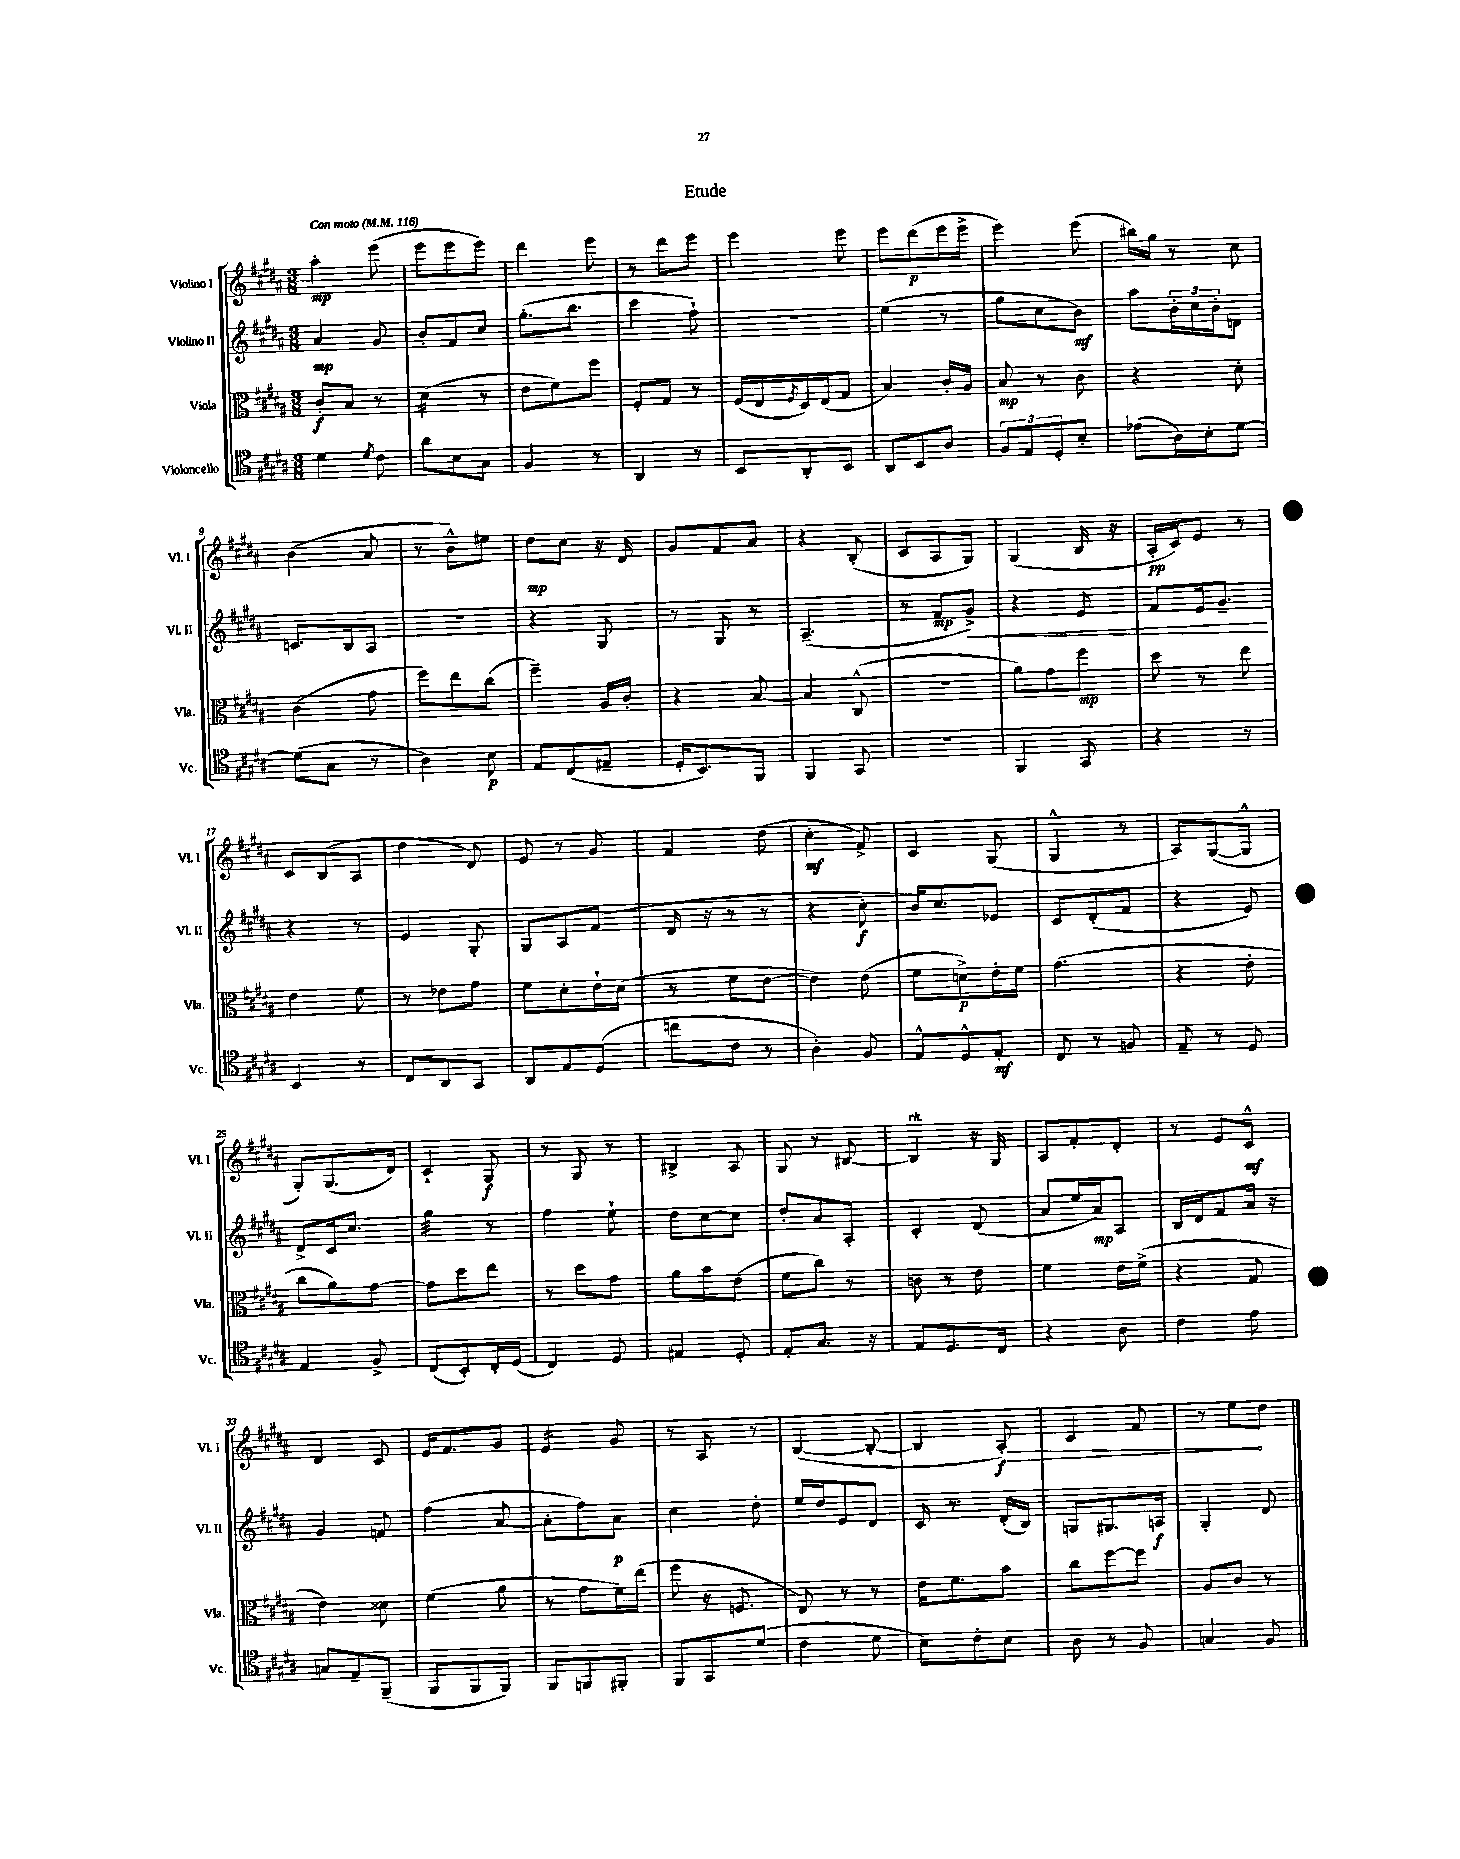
\header { title = "Etude" }
<<
\new StaffGroup <<
\new Staff = "s0" \with { instrumentName = "Violino I" shortInstrumentName = "Vl. I" } {
    \clef treble \key b \major \numericTimeSignature \time 3/8 \tempo "Con moto" 4 = 116
    ais''4-.\mp e'''8( |
    e'''8 e'''8 e'''8) |
    dis'''4 e'''8 |
    r8 dis'''8 e'''8 |
    e'''4 e'''8 |
    e'''8 dis'''8\p( e'''16 e'''16-> |
    e'''4) e'''8( |
    bis''16) gis''16 r8 cis''8 |
    b'4( ais'8 |
    r8 b'8-^) eis''8 |
    dis''8\mp cis''8 r16 dis'16 |
    gis'8 fis'8 ais'8 |
    r4 b8-.( |
    cis'8 ais8 gis8) |
    gis4( b16 r16 |
    ais16-.\pp cis'16) e'8 r8 |
    cis'8 b8( ais8 |
    dis''4 dis'8) |
    e'8 r8 gis'8 |
    fis'4 dis''8( |
    cis''4-.\mf fis'8->) |
    cis'4 gis8( |
    gis4-^ r8 |
    ais8) gis8~( gis8-^ |
    gis8-.) gis8.( dis'16) |
    cis'4-! gis8\f |
    r8 gis8 r8 |
    bis4-> ais8 |
    gis8 r8 bis8~ |
    bis4^\markup { \italic "rit." } r16 gis16 |
    ais8 fis'8-. dis'8-. |
    r8 e'8 cis'8-^\mf |
    dis'4 cis'8 |
    e'16 fis'8. gis'8 |
    e'4:16 gis'8 |
    r8 ais8 r8 |
    b4~( b8~-. |
    b4 \once \override Hairpin.circled-tip = ##t ais8-.\f\>) |
    cis'4 fis'8 |
    r8 e''8\! dis''8 \bar "|." |
}
\new Staff = "s1" \with { instrumentName = "Violino II" shortInstrumentName = "Vl. II" } {
    \clef treble \key b \major \numericTimeSignature \time 3/8
    ais'4\mp gis'8 |
    b'8-. fis'8 cis''8 |
    gis''8.-.( b''8. |
    cis'''4 fis''8-!) |
    R4. |
    e''4( r8 |
    gis''8 cis''8 b'8\mf) |
    ais''8 \tuplet 3/2 { b'16-. cis''16 b'16-. } d'8 |
    c'8. b16 ais8 |
    r4. |
    r4 gis8 |
    r8 gis8 r8 |
    ais4.--( |
    r8 fis'8\mp gis'8->\<) |
    r4 e'8 |
    fis'8 e'16 gis'8.--\! |
    r4 r8 |
    e'4 gis8-. |
    gis8 ais8 fis'8( |
    dis'16 r16 r8 r8 |
    r4 cis''8-.\f |
    b'16) cis''8. ees'8 |
    cis'8 dis'8-.( fis'8 |
    r4 e'8) |
    dis'8-> cis'16 cis''8. |
    gis''4:32 r8 |
    fis''4 e''8-! |
    dis''8 cis''8~ cis''8 |
    dis''8-. ais'8 ais8-. |
    cis'4-. dis'8( |
    ais'8 e''16 ais'16\mp) ais8 |
    b16 dis'16 fis'8 ais'16 r16 |
    gis'4 f'8 |
    fis''4( ais'8~ |
    ais'8-. fis''8) ais'8\p |
    cis''4 dis''8-. |
    e''16 dis''16 e'8 dis'8 |
    cis'16 r8. dis'16-.( b16) |
    g8 gis8. a16\f |
    gis4-. dis'8 \bar "|." |
}
\new Staff = "s2" \with { instrumentName = "Viola" shortInstrumentName = "Vla." } {
    \clef alto \key b \major \numericTimeSignature \time 3/8
    cis'8-.\f b8 r8 |
    dis'4:16( r8 |
    e'8 fis'8) fis''8 |
    fis8-. gis8 r8 |
    fis16( e16 \acciaccatura { fis8 } dis16) e16( gis8 |
    b4) cis'16-. ais16 |
    b8\mp r8 cis'8 |
    r4 dis'8-. |
    cis'4( gis'8 |
    fis''8) e''8 cis''8( |
    fis''4--) ais16 cis'16-. |
    r4 b8~ |
    b4 cis8-^( |
    R4. |
    ais'8) gis'8 fis''8\mp |
    dis''8 r8 e''8 |
    e'4 fis'8 |
    r8 ees'8 gis'8 |
    fis'8 dis'8-. e'16-! dis'16( |
    r8 fis'8 e'8~ |
    e'4) e'8( |
    fis'8 d'8->\p) e'16-. fis'16 |
    gis'4.( |
    r4 e'8-. |
    cis''8 ais'8) gis'8~ |
    gis'8 dis''8 e''8 |
    r8 dis''8 gis'8 |
    ais'8 b'8 e'8( |
    fis'8 cis''8) r8 |
    c'8 r8 e'8 |
    fis'4 e'16 fis'16->( |
    r4 gis8 |
    e'4) disis'8 |
    fis'4( ais'8 |
    r8 gis'8 fis'16) e''16( |
    fis''8 r16 f8. |
    e8) r8 r8 |
    e'16 fis'8. b'8 |
    cis''8 fis''8~ fis''8 |
    ais8 cis'8 r8 \bar "|." |
}
\new Staff = "s3" \with { instrumentName = "Violoncello" shortInstrumentName = "Vc." } {
    \clef tenor \key b \major \numericTimeSignature \time 3/8
    dis'4 \acciaccatura { dis'8 } cis'8 |
    ais'8 b8 gis8 |
    fis4 r8 |
    ais,4 r8 |
    b,8 ais,8-. b,8 |
    ais,8 b,8 ais8 |
    \tuplet 3/2 { fis8 e8 dis8-. } b8-. |
    ees'8( ais16) b16-. dis'8~ |
    dis'8( gis8 r8 |
    ais4) b8\p |
    e8 cis8( eis8-- |
    dis16-. b,8.) fis,8 |
    fis,4 gis,8 |
    r4. |
    fis,4 gis,8 |
    r4 r8 |
    b,4 r8 |
    cis8 ais,8 gis,8 |
    ais,8 e8 dis8( |
    c''8 cis'8 r8 |
    ais4-.) fis8 |
    e8-^ dis8-^ e8-.\mf |
    cis8 r8 f8 |
    e8-- r8 dis8 |
    e4 fis8-> |
    cis8( b,8-.) cis16-. dis16( |
    cis4) dis8 |
    eis4 dis8-. |
    e8-. gis8. r16 |
    e8 dis8. cis16 |
    r4 ais8 |
    cis'4 e'8 |
    g8 e8-- fis,8--( |
    fis,8 fis,8 fis,8) |
    fis,8 f,8 fis,8-. |
    fis,8 gis,8 dis'8( |
    cis'4 dis'8 |
    b8) cis'8-. b8 |
    ais8 r8 fis8 |
    g4 fis8 \bar "|." |
}
>>
>>
